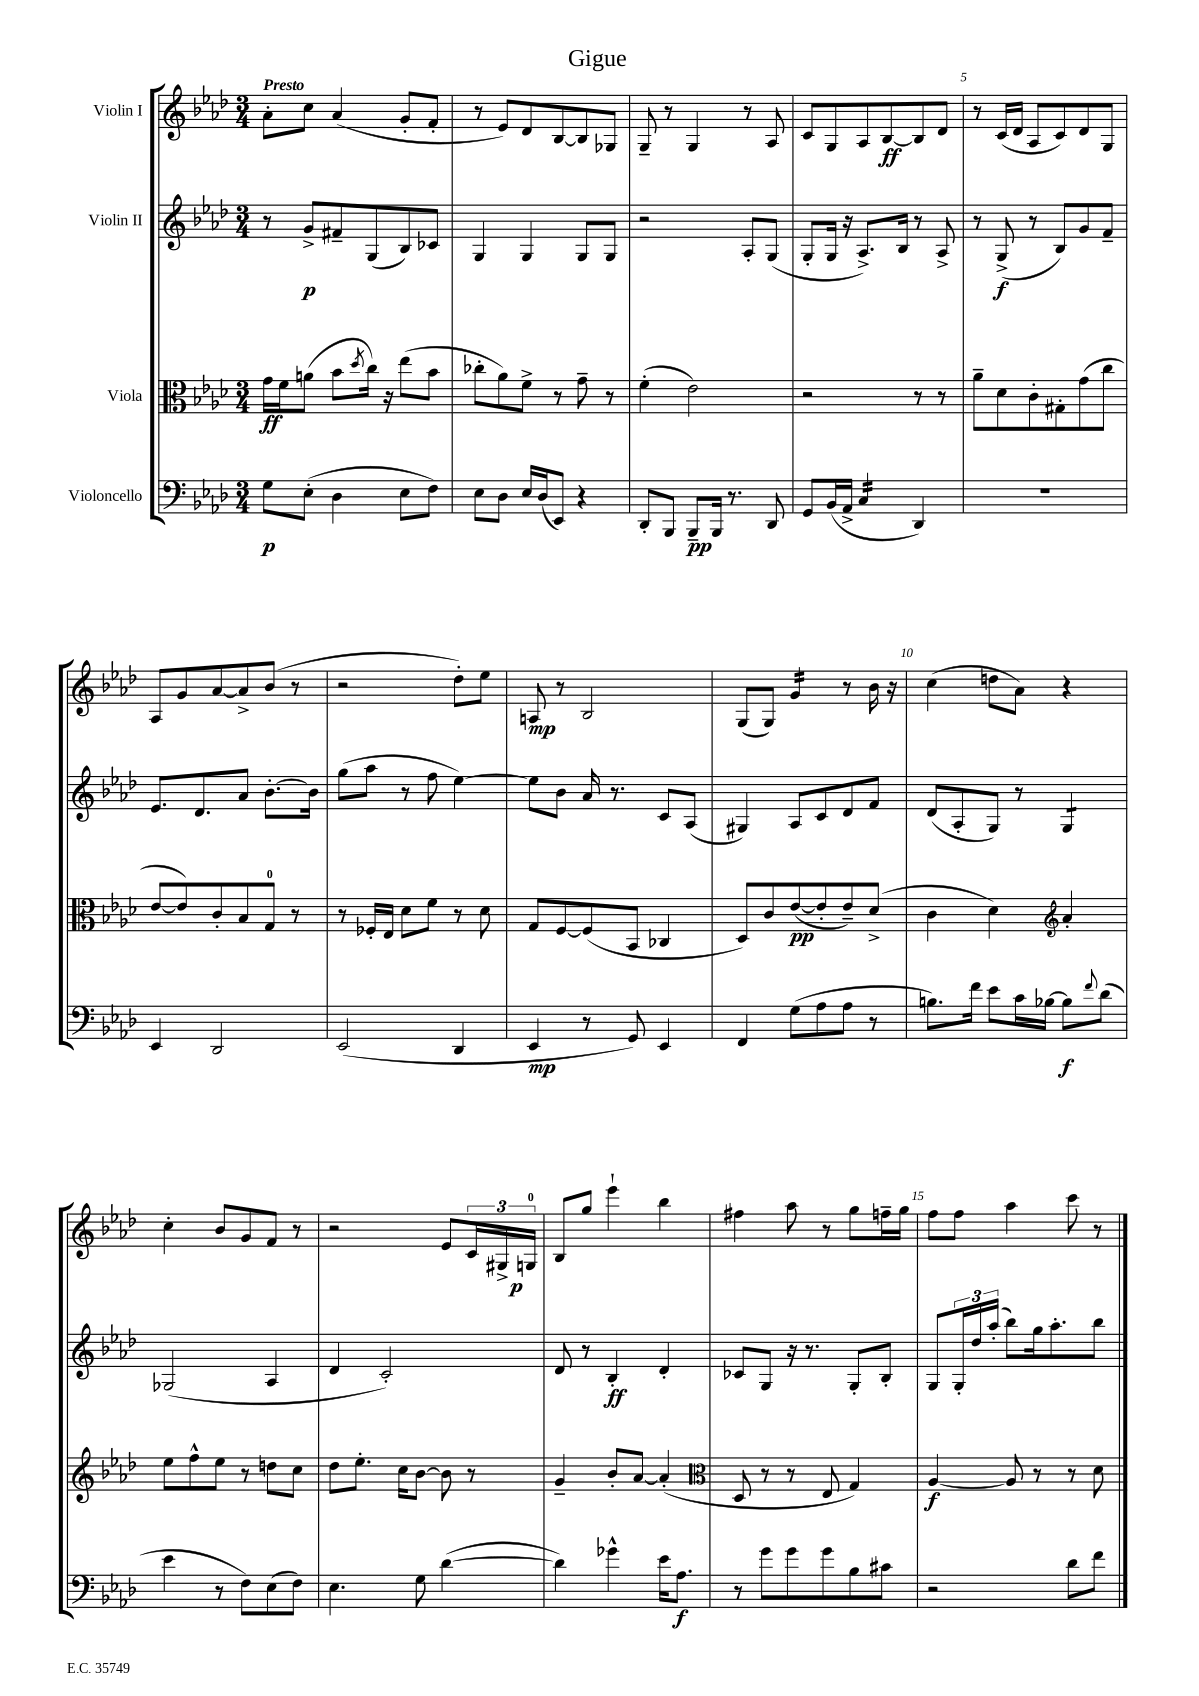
\header { title = "Gigue" }
<<
\new StaffGroup <<
\new Staff = "s0" \with { instrumentName = "Violin I" } {
    \clef treble \key aes \major \numericTimeSignature \time 3/4 \tempo "Presto"
    aes'8-. c''8 aes'4( g'8-. f'8-. |
    r8 ees'8) des'8 bes8~ bes8 ges8 |
    g8-- r8 g4 r8 aes8 |
    c'8 g8 aes8 bes8~\ff bes8 des'8 |
    r8 c'16( des'16 aes8 c'8) des'8 g8 |
    aes8 g'8 aes'8~ aes'8-> bes'8( r8 |
    r2 des''8-.) ees''8 |
    a8\mp r8 bes2 |
    g8( g8) g'4:16 r8 bes'16 r16 |
    c''4( d''8 aes'8) r4 |
    c''4-. bes'8 g'8 f'8 r8 |
    r2 ees'8 \tuplet 3/2 { c'16 gis16-> g16-0\p } |
    bes8 g''8 ees'''4-! bes''4 |
    fis''4 aes''8 r8 g''8 f''16-- g''16 |
    f''8 f''8 aes''4 c'''8 r8 \bar "|." |
}
\new Staff = "s1" \with { instrumentName = "Violin II" } {
    \clef treble \key aes \major \numericTimeSignature \time 3/4
    r8 g'8->\p fis'8-- g8( bes8) ces'8 |
    g4 g4 g8 g8 |
    r2 aes8-. g8( |
    g8-. g16 r16 aes8.->) bes16 r8 aes8-> |
    r8 g8->\f( r8 bes8) g'8 f'8-- |
    ees'8. des'8. aes'8 bes'8.~-. bes'16 |
    g''8( aes''8 r8 f''8 ees''4~) |
    ees''8 bes'8 aes'16 r8. c'8 aes8( |
    gis4) aes8 c'8 des'8 f'8 |
    des'8( aes8-. g8) r8 g4:8 |
    ges2( aes4 |
    des'4 c'2-.) |
    des'8 r8 bes4-.\ff des'4-. |
    ces'8 g8 r16 r8. g8-. bes8-. |
    g8 \tuplet 3/2 { g16-. des''16 aes''16-.( } bes''8) g''16 aes''8.-. bes''8 \bar "|." |
}
\new Staff = "s2" \with { instrumentName = "Viola" } {
    \clef alto \key aes \major \numericTimeSignature \time 3/4
    g'16\ff f'16 a'8( bes'8 \acciaccatura { des''8 } c''16) r16 ees''8( bes'8 |
    ces''8-. aes'8) f'8-> r8 g'8-- r8 |
    f'4-.( ees'2) |
    r2 r8 r8 |
    aes'8-- des'8 c'8-. gis8-. g'8( c''8 |
    ees'8~ ees'8) c'8-. bes8 g8-0 r8 |
    r8 fes16-. ees16 des'8 f'8 r8 des'8 |
    g8 f8~ f8( bes,8 ces4 |
    des8) c'8 ees'8~\pp( ees'8-. ees'8--) des'8->( |
    c'4 des'4) \clef treble aes'4-. |
    ees''8 f''8-^ ees''8 r8 d''8 c''8 |
    des''8 ees''8.-. c''16 bes'8~ bes'8 r8 |
    g'4-- bes'8-. aes'8~ aes'4-.( |
    \clef alto des8 r8 r8 ees8 g4) |
    aes4~\f aes8 r8 r8 des'8 \bar "|." |
}
\new Staff = "s3" \with { instrumentName = "Violoncello" } {
    \clef bass \key aes \major \numericTimeSignature \time 3/4
    g8\p ees8-.( des4 ees8 f8) |
    ees8 des8 ees16 des16( ees,8) r4 |
    des,8-. bes,,8 bes,,8--\pp bes,,16 r8. des,8 |
    g,8 bes,16( aes,16-> c4:16 des,4) |
    R2. |
    ees,4 des,2 |
    ees,2( des,4 |
    ees,4\mp r8 g,8) ees,4 |
    f,4 g8( aes8 aes8 r8 |
    b8.) f'16 ees'8 c'16 bes16~ bes8\f \appoggiatura { f'8 } des'8( |
    ees'4 r8 f8) ees8( f8) |
    ees4. g8 des'4~( |
    des'4) ges'4-^ ees'16 aes8.\f |
    r8 g'8 g'8 g'8 bes8 cis'8 |
    r2 des'8 f'8 \bar "|." |
}
>>
>>
\layout { \context { \Score \override BarNumber.break-visibility = ##(#f #t #t) barNumberVisibility = #(every-nth-bar-number-visible 5) } }
